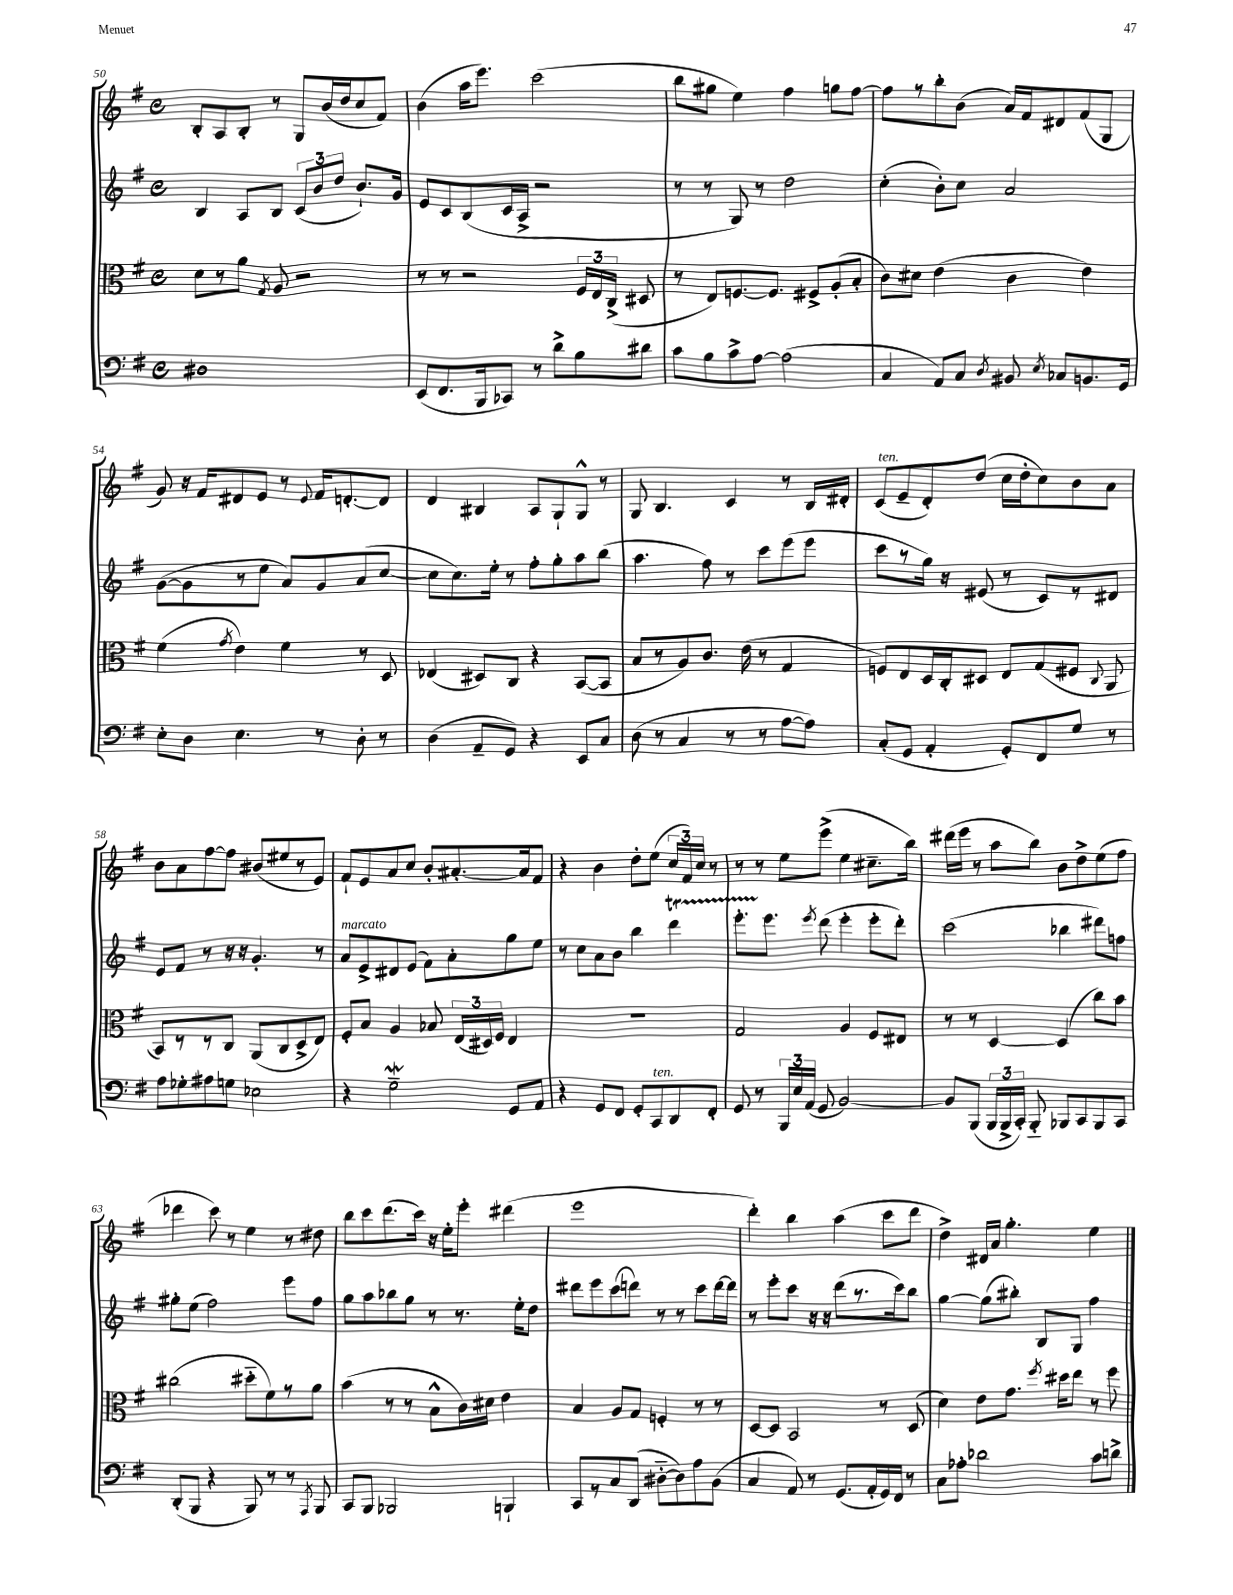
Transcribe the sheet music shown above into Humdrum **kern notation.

**kern	**kern	**kern	**kern
*staff4	*staff3	*staff2	*staff1
*clefF4	*clefC3	*clefG2	*clefG2
*k[f#]	*k[f#]	*k[f#]	*k[f#]
*M4/4	*M4/4	*M4/4	*M4/4
*met(c)	*met(c)	*met(c)	*met(c)
1D#	8d\L	4B/	8B'/L
.	8r	.	8A/
.	8a\J	8A/L	8B'/J
.	8qG/	.	.
.	8A/	8B/J	8r
.	2r	(12c/L	8G/L
.	.	12b/	.
.	.	.	(16b/L
.	.	12dd/J	.
.	.	.	16dd/J
.	.	8.b`/L)	8cc/
.	.	.	8f#/J)
.	.	16g/Jk	.
=	=	=	=
(8EE/L	8r	8e/L	(4b\
8.FF#/	8r	8c/	.
.	2r	(8B/	16aa\LK
16BBB/k	.	.	8.eee\J)
8CC-/J)	.	16c/L	.
.	.	16A^/JJ	.
8r	.	2r	(2ccc\
8d^\L	.	.	.
8B\	24F#/LL	.	.
.	24E/	.	.
.	(24C^/JJ	.	.
8d#\J	8D#/	.	.
=	=	=	=
8c\L	8r	8r	8bb\L
8B\	8E/L)	8r	8gg#\J
8c^\	[8.F/	8G/)	4ee\)
[8A\J	.	8r	.
.	8.F/]J	.	.
(2A\]	.	2dd\	4ff#\
.	8F#^/L	.	.
.	(8A'/	.	8gg\L
.	8B'/J	.	[8ff#\J
=	=	=	=
4C/	8c\L)	(4cc'\	8ff#\]L
.	8d#\J	.	8r
8AA/L)	(4e\	8b'\L)	8bb'\
8C/J	.	8cc\J	(8b\J
8qD/	.	.	.
8BB#/	4c\	2a/	16a/LL)
.	.	.	16f#/J
8qE/	.	.	.
8C-/L	.	.	8d#/
8.BB/	4e\)	.	(8f#/
.	.	.	8G/J
16GG/Jk	.	.	.
=	=	=	=
8E'\L	(4f#\	([8g\L	8g/)
8D\J	.	8g\]	16r
.	.	.	16f#/LK
.	8qg/	.	.
4.E\	4e\)	8r	8d#/
.	.	8ee\J	8e/J
.	4f#\	8a/L)	8r
.	.	.	8qqe/
8r	.	8g/	16f#/LK
.	.	.	[8.d'/
8D'\	8r	(8a/	.
8r	8D/	[8cc/J	8d/]J
=	=	=	=
(4D\	(4E-/	8cc\]L	4d/
.	.	8.cc\)	.
8AA~/L	8D#/L)	.	4B#/
.	.	16ee'\Jk	.
8GG/J)	8C/J	8r	.
4r	4r	8ff#'\L	8A/L
.	.	8gg'\	8G`/
8EE/L	([8BB/L	8aa\	8G^^/J
8C/J	8BB/]J	(8bb\J	8r
=	=	=	=
(8D\	8B/L	4.aa\	8G/
8r	8r	.	4.B/
4C/	8A/)	.	.
.	8.c/J	8ff#\)	.
8r	.	8r	4c/
.	(16e\	.	.
8r	8r	8ccc\L	.
[8A\L	4G/	(8eee\	8r
8A\]J)	.	8eee\J	16B/LL
.	.	.	16d#'/JJ
=	=	=	=
(8C'/L	8F/L)	8ccc\L	(8c/L
8GG/J	8E/	8r	8e~/
4AA'/	16D/L	16gg\Jk)	8d'/)
.	16C'/J	16r	.
.	8D#/J	(8e#/	(8dd/J
8GG'/L)	8E/L	8r	16cc\LL
.	.	.	16dd'\J
8FF#/	(8G/	8c/L)	8cc\)
8G/J	8F#/J	8r	8b\
.	8qqC/	.	.
8r	8AA/	8d#/J	8a\J
=	=	=	=
8A\L	8BB/L)	8e/L	8b\L
8G-'\	8r	8f#/J	8a\
8A#\	8r	8r	[8ff#\
8G\J	8C/J	16r	8ff#\]J
.	.	16r	.
2E-\	(8AA/L	4.g'/	(8b#/L
.	8C/	.	8ee#/
.	8D^/	.	8r
.	8E/J)	8r	8e/J)
=	=	=	=
4r	8F#'/L	8a/L	8f#`/L
.	8B/J	8e^/	8e/
2G~\	4A/	8d#/	8a/
.	.	(8e/J	8cc/J
.	8B-/	8f#\L)	8b'/L
.	(24E/LL	8a'\	[8.a#'/
.	24D#/)	.	.
.	24F#/JJ	.	.
8GG/L	4E/	8gg\	.
.	.	.	16a#/]k
8AA/J	.	8ee\J	8f#/J
=	=	=	=
4r	1r	8r	4r
.	.	8cc\L	.
8GG/L	.	8a\	4b\
8FF#/J	.	8b\J	.
8GG'/L	.	4bb\	8dd'\L
8CC/	.	.	(8ee\J
8DD/	.	4ddd\	24cc/LL
.	.	.	24f#/)
.	.	.	24cc/JJ
8FF#'/J	.	.	8r
=	=	=	=
8GG/	2G/	8.eee'\L	8r
8r	.	.	8r
.	.	8.eee\J	.
24BBB/LL	.	.	8ee\L
24E/	.	.	.
(24AA/JJ	.	.	.
.	.	8qeee/	.
8GG/	.	(8ddd\	(8eee^\J
[2BB/)	4A/	4eee'\	4ee\
.	8F#/L	8eee'\L	8.cc#~\L
.	8E#/J	8ddd'\J)	.
.	.	.	16bb\Jk)
=	=	=	=
8BB/]L	8r	(2ccc\	(16ddd#\LL
.	.	.	16eee\JJ
(8BBB/J	8r	.	8r
24BBB/LL	[4D/	.	8aa\L
24BBB^/	.	.	.
24CC'/JJ)	.	.	.
8BBB'~/	.	.	8bb\J)
8BBB-/L	(4D/]	4bb-\	8b\L
8CC/	.	.	8dd^\
8BBB-/	8cc\L)	8ddd#\L)	(8ee\
8CC/J	8b\J	8ff\J	8ff#\J
=	=	=	=
(8DD'/L	(2cc#\	8gg#'\L	4ddd-\
8BBB/J	.	(8ee\J	.
4r	.	2ff#\)	8ccc\)
.	.	.	8r
8BBB/)	8dd#'~\L	.	4ee\
8r	8f#\)	.	.
8r	8r	8eee\L	8r
8qAAA/	.	.	.
8BBB/	8a\J	8ff#\J	8dd#\
=	=	=	=
8CC/L	(4b\	8gg\L	8bb\L
8BBB/J	.	8aa\	8ccc\
2BBB-/	8r	8bb-\	(8.ddd\
.	8r	8gg\J	.
.	.	.	16ccc\Jk)
.	8B^^\L	8r	16r
.	.	.	16ee'\LK
.	16c\L)	8.r	8eee'\J
.	16d#\JJ	.	.
4BBB`/	4e\	.	(4ddd#\
.	.	16ee'\LK	.
.	.	8dd\J	.
=	=	=	=
8CC/L	4B/	8ddd#\L	1eee
8r	.	8eee\	.
8C/	8A/L	(8ccc\	.
(8DD/J	8G/J	8ddd\J)	.
[8D#'~\L	4F'/	8r	.
8D#\])	.	8r	.
8A\	8r	8ccc\L	.
(8BB\J	8r	[16ddd\L	.
.	.	16ddd\]JJ	.
=	=	=	=
4C/	[8D/L	8r	4ddd'\)
.	8D/]J	8eee'\L	.
8AA/)	2BB/	8ccc\J	4bb\
8r	.	16r	.
.	.	16r	.
(8.GG/L	.	(8ddd\L	(4aa\
.	.	8.r	.
16AA'/L	.	.	.
16GG/)	8r	.	8ccc\L
16FF#/JJ	.	16ccc\k)	.
8r	(8D/	8bb\J	8ddd\J
=	=	=	=
8C\L	4d\)	[4gg\	4dd^\)
8A-'\J	.	.	.
2d-\	8e\L	(8gg\]L	16d#/LL
.	.	.	16a/JJ
.	8.g\J	8bb#'\J)	4.gg'\
.	.	8B/L	.
.	8qff#/	.	.
.	16dd#\LK	.	.
.	8ee\J	8G/J	.
8c\L	8r	4ff#\	4ee\
8d^\J	8ff#\	.	.
==	==	==	==
*-	*-	*-	*-
